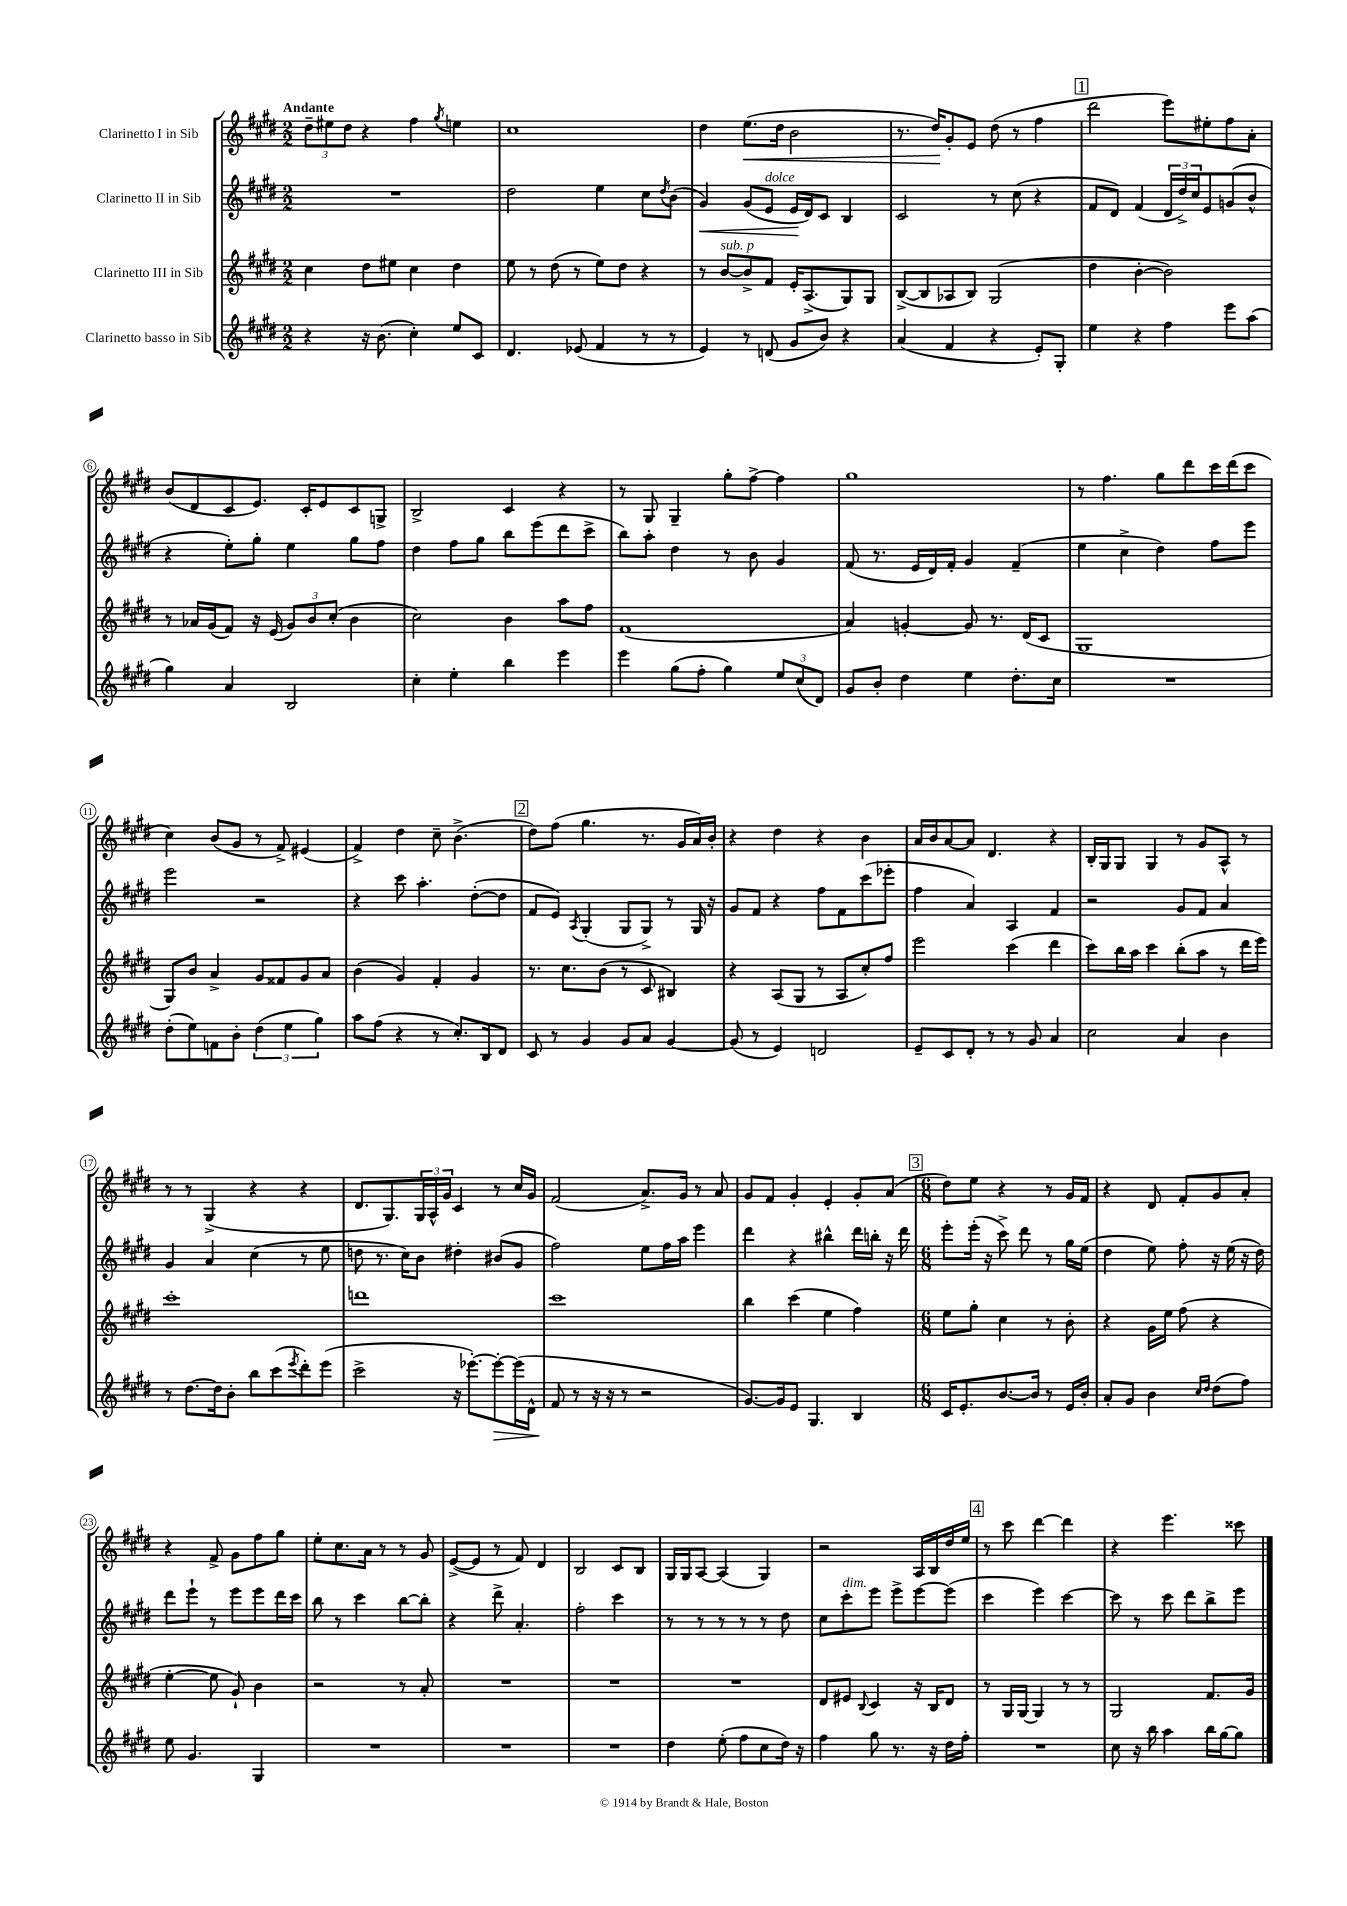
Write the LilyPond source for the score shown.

<<
\new StaffGroup <<
\new Staff = "s0" \with { instrumentName = "Clarinetto I in Sib" } {
    \clef treble \key e \major \numericTimeSignature \time 2/2 \tempo "Andante"
    \tuplet 3/2 { dis''8-- eis''8 dis''8 } r4 fis''4 \acciaccatura { gis''8 } e''4 |
    cis''1 |
    dis''4 e''8.\<( dis''16 b'2 |
    r8. dis''16\!) gis'8-. e'8 dis''8( r8 fis''4 |
    \mark \markup { \box "1" } dis'''2 e'''8) eis''8-. fis''8 a'8-. |
    b'8( dis'8 cis'8 e'8.) cis'16-. e'8 cis'8 g8-> |
    b2-> cis'4 r4 |
    r8 gis8 gis4-- gis''8-. fis''8~-> fis''4 |
    gis''1 |
    r8 fis''4. gis''8 dis'''8 cis'''16 dis'''16( cis'''8 |
    cis''4) b'8( gis'8 r8 fis'8->) eis'4( |
    fis'4->) dis''4 cis''8-- b'4.->( |
    \mark \markup { \box "2" } dis''8) fis''8( gis''4. r8. gis'16 a'16) b'16-. |
    r4 dis''4 r4 b'4 |
    a'16 b'16 a'8~ a'8 dis'4. r4 |
    b16-. gis16 gis8 gis4 r8 gis'8 a8-^ r8 |
    r8 r8 gis4->( r4 r4 |
    dis'8. gis8.) \tuplet 3/2 { gis16 a16-^ gis'16 } cis'4 r8 cis''16 gis'16 |
    fis'2( a'8.->) gis'16 r8 a'8 |
    gis'8 fis'8 gis'4-. e'4-. gis'8-. a'8( |
    \mark \markup { \box "3" } \numericTimeSignature \time 6/8 dis''8) e''8 r4 r8 gis'16 fis'16 |
    r4 dis'8 fis'8-. gis'8 a'8-. |
    r4 fis'8-> gis'8 fis''8 gis''8 |
    e''8-. cis''8. a'16 r8 r8 gis'8 |
    e'8~->( e'8 r8 fis'8) dis'4 |
    b2 cis'8 b8 |
    gis16 gis16 a8~ a4( gis4) |
    r2 a16 b16 dis''16 e''16 |
    \mark \markup { \box "4" } r8 cis'''8 dis'''4~ dis'''4 |
    r4 e'''4. cisis'''8 \bar "|." |
}
\new Staff = "s1" \with { instrumentName = "Clarinetto II in Sib" } {
    \clef treble \key e \major \numericTimeSignature \time 2/2
    R1 |
    dis''2 e''4 cis''8 \acciaccatura { dis''8 } b'8( |
    gis'4\<) gis'8( e'8^\markup { \italic "dolce" } e'16\! dis'16) cis'8 b4 |
    cis'2 r8 cis''8( r4 |
    \mark \markup { \box "1" } fis'8 dis'8) fis'4( \tuplet 3/2 { dis'16 dis''16->) cis''16 } e'8 g'8( b'8-^ |
    r4 e''8-.) gis''8-. e''4 gis''8 fis''8 |
    dis''4 fis''8 gis''8 b''8 e'''8( dis'''8 cis'''8-> |
    b''8) a''8-. dis''4 r8 b'8 gis'4 |
    fis'8( r8. e'16 dis'16) fis'16-. gis'4 fis'4--( |
    e''4 cis''4-> dis''4) fis''8 e'''8 |
    e'''2 r2 |
    r4 cis'''8 a''4.-. dis''8~-.( dis''8 |
    \mark \markup { \box "2" } fis'8 e'8) \acciaccatura { a8 } gis4-.( gis8 gis8->) r8 gis16 r16 |
    gis'8 fis'8 r4 fis''8 fis'8 cis'''8( ees'''8-. |
    fis''4 a'4) a4 fis'4 |
    r2 gis'8 fis'8 a'4 |
    gis'4 a'4 cis''4( r8 e''8 |
    d''8 r8. cis''16) b'8 dis''4-. bis'8( gis'8 |
    fis''2) e''8 fis''16 a''16 e'''4 |
    dis'''4 r4 bis''4-^ dis'''16 b''16-. r16 dis'''16 |
    \mark \markup { \box "3" } \numericTimeSignature \time 6/8 e'''8-. e'''16-.( r16 cis'''8->) dis'''8 r8 gis''16 e''16( |
    dis''4 e''8) fis''8-. r16 e''16( r16 dis''16) |
    dis'''8 e'''8-! r8 e'''8 e'''8 dis'''16 cis'''16 |
    b''8 r8 cis'''4 b''8~ b''8-. |
    r4 dis'''8-> a'4.-. |
    fis''2-. cis'''4 |
    r8 r8 r8 r8 r8 dis''8 |
    cis''8 cis'''8-.^\markup { \italic "dim." } e'''8 e'''8-> e'''8~ e'''8( |
    \mark \markup { \box "4" } cis'''4 e'''4) cis'''4~ |
    cis'''8 r8 cis'''8 dis'''8 b''8-> e'''8 \bar "|." |
}
\new Staff = "s2" \with { instrumentName = "Clarinetto III in Sib" } {
    \clef treble \key e \major \numericTimeSignature \time 2/2
    cis''4 dis''8 eis''8 cis''4 dis''4 |
    e''8 r8 dis''8( r8 e''8) dis''8 r4 |
    r8 b'8~^\markup { \italic "sub. p" } b'8-> fis'8 e'16-. a8.->( gis8) gis8 |
    b8~->( b8 aes8 b8) gis2( |
    \mark \markup { \box "1" } dis''4 b'4~-. b'2) |
    r8 aes'16 gis'16( fis'8) r16 e'16( \tuplet 3/2 { gis'8) b'8 cis''8-.( } b'4 |
    cis''2) b'4 a''8 fis''8 |
    fis'1( |
    a'4) g'4~-. g'8 r8. dis'16( cis'8 |
    gis1 |
    gis8) b'8 a'4-> gis'8 fisis'8 gis'8 a'8 |
    b'4( gis'4) fis'4-. gis'4 |
    \mark \markup { \box "2" } r8. cis''8. b'8( r8 cis'8 bis4) |
    r4 a8( gis8 r8 a8 cis''8-.) fis''8 |
    e'''2 cis'''4( dis'''4 |
    cis'''8) b''16 a''16 cis'''4 b''8-.( a''8 r8 dis'''16 e'''16) |
    cis'''1-. |
    d'''1 |
    cis'''1 |
    b''4 cis'''4( e''4 fis''4) |
    \mark \markup { \box "3" } \numericTimeSignature \time 6/8 e''8 gis''8-. cis''4 r8 b'8-. |
    r4 gis'16 e''16 fis''8( r4 |
    e''4~-. e''8 gis'8-!) b'4 |
    r2 r8 a'8-. |
    R2. |
    R2. |
    R2. |
    dis'8 eis'8 \appoggiatura { b8 } cis'4 r16 b16 dis'8 |
    \mark \markup { \box "4" } r8 gis16 gis16~ gis4 r8 r8 |
    gis2 fis'8. gis'16 \bar "|." |
}
\new Staff = "s3" \with { instrumentName = "Clarinetto basso in Sib" } {
    \clef treble \key e \major \numericTimeSignature \time 2/2
    r4 r16 b'8.( cis''4-.) e''8 cis'8 |
    dis'4. ees'8( fis'4 r8 r8 |
    e'4) r8 d'8( gis'8 b'8) r4 |
    a'4( fis'4 r4 e'8-.) gis8-. |
    \mark \markup { \box "1" } e''4 r4 fis''4 e'''8 a''8( |
    gis''4) a'4 b2 |
    cis''4-. e''4-. b''4 e'''4 |
    e'''4 gis''8( fis''8-. gis''4) \tuplet 3/2 { e''8 cis''8( dis'8) } |
    gis'8 b'8-. dis''4 e''4 dis''8.-. cis''16 |
    R1 |
    dis''8-.( e''8) f'8 b'8-. \tuplet 3/2 { dis''4( e''4 gis''4) } |
    a''8 fis''8( r4 r8 cis''8.-.) b16 dis'8 |
    \mark \markup { \box "2" } cis'8 r8 gis'4 gis'8 a'8 gis'4~ |
    gis'8( r8 e'4) d'2 |
    e'8-- cis'8 dis'8-. r8 r8 gis'8 a'4 |
    cis''2 a'4 b'4 |
    r8 dis''8.~ dis''16 b'8-. b''8 cis'''8( \acciaccatura { e'''8 } dis'''8-.) e'''8( |
    cis'''2-> r16 ees'''8.~-.) ees'''8~-.\> ees'''16( dis'16-^ |
    fis'8\! r8 r16 r16 r8 r2 |
    gis'8.~) gis'16 e'8 gis4. b4 |
    \mark \markup { \box "3" } \numericTimeSignature \time 6/8 cis'16 e'8.-. b'8.~ b'16 r8 e'16 b'16-. |
    a'8-. gis'8 b'4 \grace { cis''16 dis''16 } dis''8( fis''8) |
    e''8 gis'4. gis4 |
    R2. |
    R2. |
    R2. |
    dis''4 e''8-.( fis''8 cis''8 dis''16) r16 |
    fis''4 gis''8 r8. r16 dis''16 fis''16-. |
    \mark \markup { \box "4" } R2. |
    cis''8 r16 b''16 a''4 b''16 gis''16~ gis''8 \bar "|." |
}
>>
>>
\layout { \context { \Score \override BarNumber.stencil = #(make-stencil-circler 0.1 0.3 ly:text-interface::print) } }
